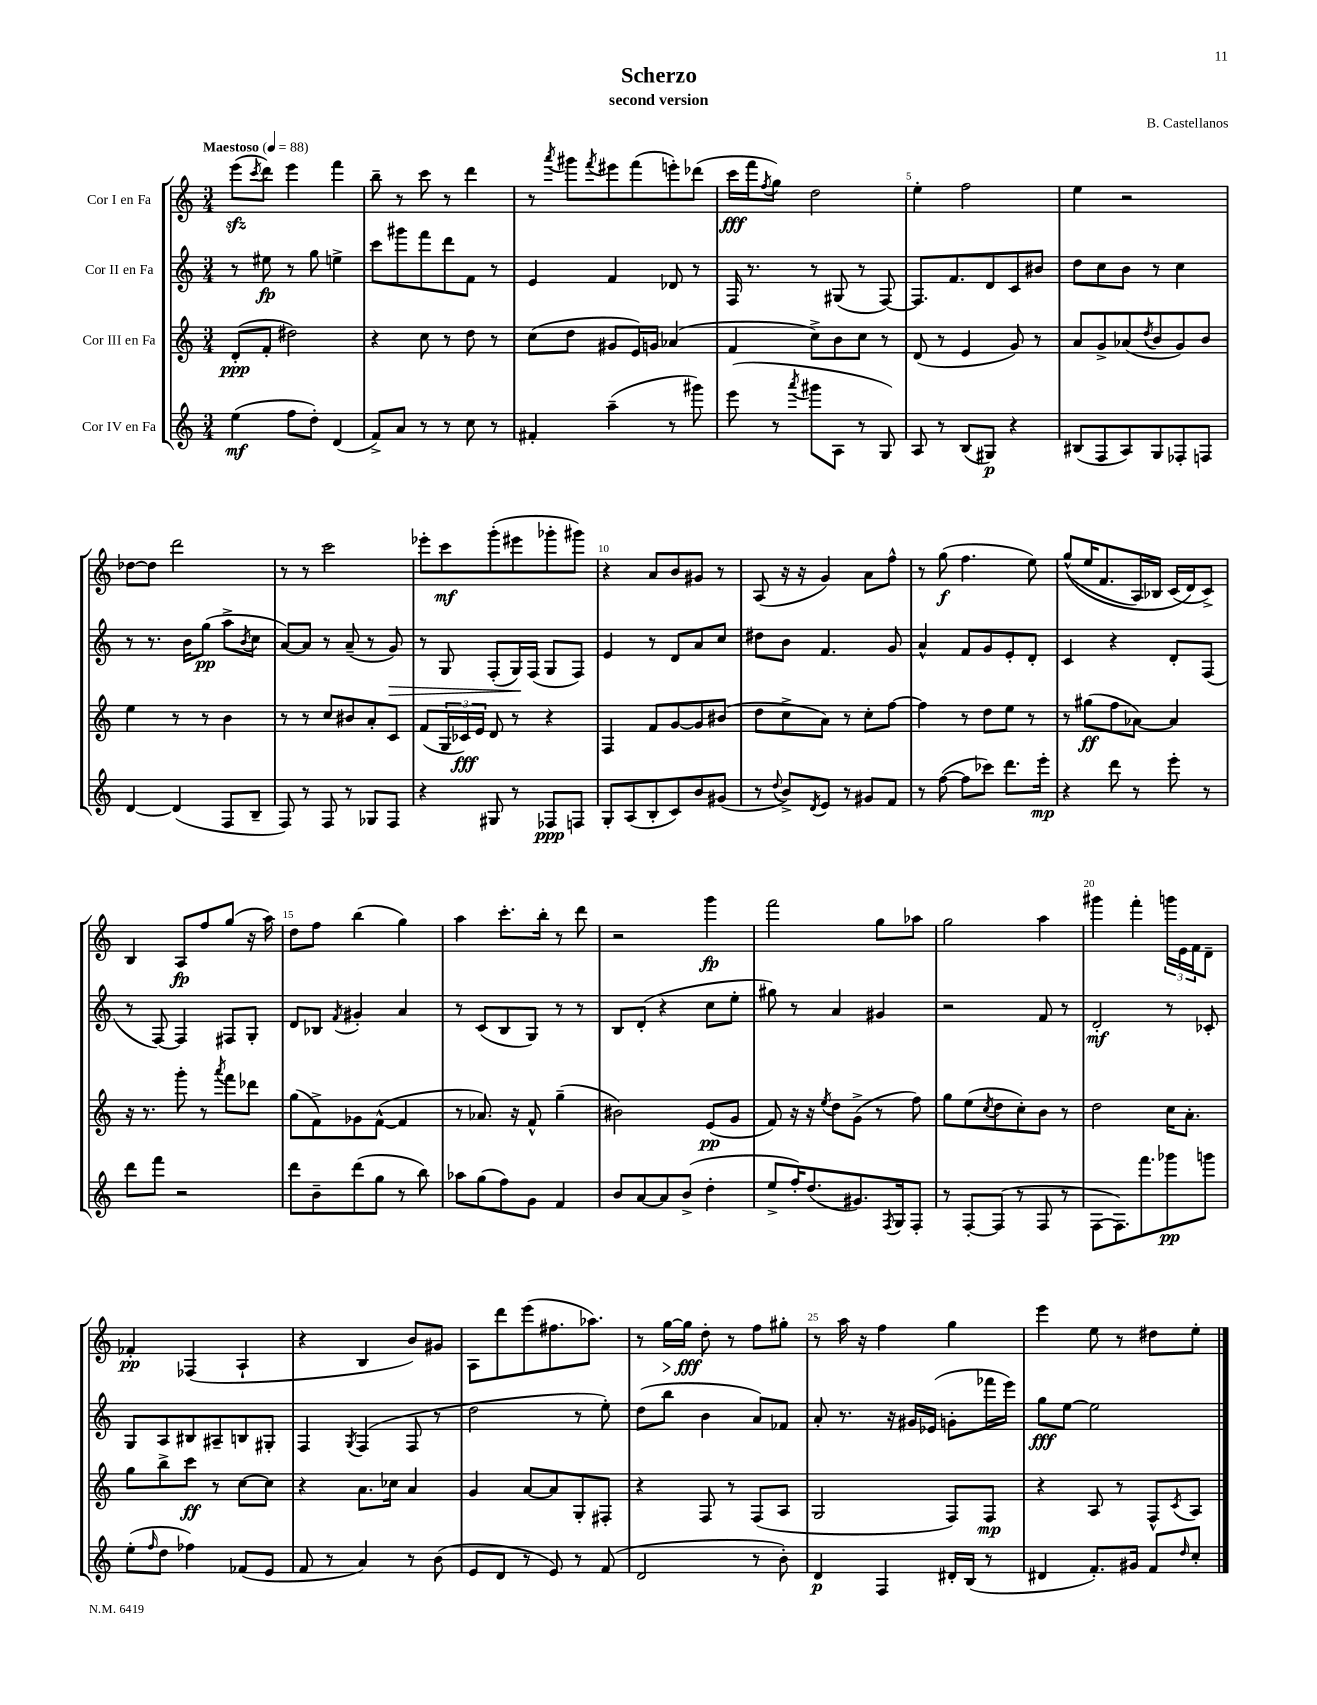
\header { title = "Scherzo" composer = "B. Castellanos" subtitle = "second version" }
<<
\new StaffGroup <<
\new Staff = "s0" \with { instrumentName = "Cor I en Fa" } {
    \clef treble \key c \major \numericTimeSignature \time 3/4 \tempo "Maestoso" 4 = 88
    e'''8\sfz( \acciaccatura { c'''8 } d'''8) e'''4 f'''4 |
    b''8-- r8 c'''8 r8 d'''4 |
    r8 \acciaccatura { a'''8 } gis'''8 \acciaccatura { f'''8 } eis'''8 f'''8( e'''8-.) des'''8( |
    c'''16\fff f'''16 \acciaccatura { f''8 } g''8) d''2 |
    e''4-. f''2 |
    e''4 r2 |
    des''8~ des''8 d'''2 |
    r8 r8 c'''2 |
    ees'''8-. c'''8\mf g'''8-.( eis'''8 ges'''8-. gis'''8) |
    r4 a'8 b'8 gis'8 r8 |
    a8( r16 r16 g'4) a'8 f''8-^ |
    r8 g''8\f( f''4. e''8) |
    g''8-^(\( e''16 f'8. a16) bes16 c'16( d'16\) c'8->) |
    b4 a8\fp f''8 g''8( r16 a''16) |
    d''8 f''8 b''4( g''4) |
    a''4 c'''8.-. b''16-. r8 d'''8 |
    r2 g'''4\fp |
    f'''2 g''8 aes''8 |
    g''2 a''4 |
    gis'''4 f'''4-. \tuplet 3/2 { g'''16 e'16 f'16 } d'8-- |
    fes'4-.\pp fes4( a4-! |
    r4 b4 b'8) gis'8 |
    a8 d'''8 e'''8( fis''8. aes''8.) |
    r8 g''16~\> g''16\fff\! d''8-. r8 f''8 gis''8-. |
    r8 a''16 r16 f''4 g''4 |
    e'''4 e''8 r8 dis''8 e''8-. \bar "|." |
}
\new Staff = "s1" \with { instrumentName = "Cor II en Fa" } {
    \clef treble \key c \major \numericTimeSignature \time 3/4
    r8 eis''8\fp r8 g''8 e''4-> |
    c'''8 gis'''8 f'''8 d'''8 f'8 r8 |
    e'4 f'4 des'8 r8 |
    f16 r8. r8 gis8( r8 f8~) |
    f8. f'8. d'8 c'8 bis'8 |
    d''8 c''8 b'8 r8 c''4 |
    r8 r8. b'16 g''8\pp( a''8-> \acciaccatura { b'8 } c''8 |
    a'8~) a'8 r8 a'8--( r8 g'8\>) |
    r8 g8 f8-.( g16\!) f16( g8 f8) |
    e'4 r8 d'8 a'8 c''8 |
    dis''8 b'8 f'4. g'8 |
    a'4-^ f'8 g'8 e'8-. d'8-. |
    c'4 r4 d'8-. f8( |
    r8 f8~) f4 fis8 g8-. |
    d'8 bes8 \acciaccatura { f'8 } gis'4-. a'4 |
    r8 c'8( b8 g8) r8 r8 |
    b8 d'8-.( r4 c''8 e''8-. |
    gis''8) r8 a'4 gis'4 |
    r2 f'8 r8 |
    d'2-.\mf r8 ces'8-. |
    g8 a8 bis8 ais8-- b8 gis8-. |
    f4 \acciaccatura { g8 } f4( f8 r8 |
    d''2 r8 e''8-.) |
    d''8( b''8 b'4 a'8) fes'8 |
    a'8-. r8. r16 gis'16 ees'16( g'8-. fes'''16 e'''16) |
    g''8\fff e''8~ e''2 \bar "|." |
}
\new Staff = "s2" \with { instrumentName = "Cor III en Fa" } {
    \clef treble \key c \major \numericTimeSignature \time 3/4
    d'8-.\ppp( f'8-. dis''2) |
    r4 c''8 r8 d''8 r8 |
    c''8( d''8 gis'8 e'16) g'16 aes'4( |
    f'4 c''8->) b'8 c''8 r8 |
    d'8( r8 e'4 g'8) r8 |
    a'8 g'8-> aes'8( \acciaccatura { d''8 } b'8 g'8) b'8 |
    e''4 r8 r8 b'4 |
    r8 r8 c''8 bis'8 a'8-. c'8 |
    f'8( \tuplet 3/2 { g16 ces'16\fff) e'16 } d'8 r8 r4 |
    f4 f'8 g'8~ g'8 bis'8( |
    d''8 c''8-> a'8) r8 c''8-. f''8~ |
    f''4 r8 d''8 e''8 r8 |
    r8 gis''8\ff( f''8 aes'8~) aes'4 |
    r16 r8. g'''8-. r8 \acciaccatura { a'''8 } f'''8 des'''8 |
    g''8( f'8->) ges'8 f'8~-^( f'4 |
    r8 aes'8.) r16 f'8-^ g''4--( |
    bis'2) e'8\pp( g'8 |
    f'8) r16 r16 \acciaccatura { e''8 } d''8 g'8->( r8 f''8) |
    g''8 e''8( \acciaccatura { c''8 } d''8 c''8-.) b'8 r8 |
    d''2 c''16 a'8.-. |
    g''8 b''8-> c'''8\ff r8 c''8~ c''8 |
    r4 a'8. ces''16 a'4 |
    g'4 a'8~ a'8 g8-. fis8-. |
    r4 f8 r8 f8( a8 |
    g2 f8) f8\mp |
    r4 a8 r8 f8-^ \acciaccatura { c'8 } a8 \bar "|." |
}
\new Staff = "s3" \with { instrumentName = "Cor IV en Fa" } {
    \clef treble \key c \major \numericTimeSignature \time 3/4
    e''4\mf( f''8 d''8-.) d'4( |
    f'8->) a'8 r8 r8 c''8 r8 |
    fis'4-. a''4--( r8 gis'''8) |
    e'''8( r8 \acciaccatura { a'''8 } gis'''8 a8 r8 g8) |
    a8 r8 b8( gis8\p) r4 |
    bis8( f8 a8) g8 fes8-. f8 |
    d'4~ d'4( f8 b8-- |
    f8) r8 f8 r8 ges8 f8 |
    r4 gis8 r8 fes8\ppp f8 |
    g8-. a8( b8-. c'8) b'8 gis'8( |
    r8 \appoggiatura { d''8 } b'8->) \acciaccatura { d'8 } e'8 r8 gis'8 f'8 |
    r8 f''8~( f''8 ces'''8) d'''8. e'''16-.\mp |
    r4 d'''8 r8 e'''8-. r8 |
    d'''8 f'''8 r2 |
    d'''8 b'8-- d'''8( g''8 r8 b''8) |
    aes''8 g''8( f''8) g'8 f'4 |
    b'8 a'8~ a'8 b'8->( d''4-. |
    e''8-> f''16-.) d''8.( gis'8.) \acciaccatura { f8 } g16 f8-. |
    r8 f8~-. f8( r8 f8 r8 |
    f8~ f8.) f'''8. ges'''8\pp g'''8 |
    e''8-.( \grace { f''16 } d''8 fes''4) fes'8( e'8 |
    f'8 r8 a'4) r8 b'8( |
    e'8 d'8 r8 e'8) r8 f'8( |
    d'2 r8 b'8-.) |
    d'4\p f4 dis'16-. b16( r8 |
    dis'4 f'8.-.) gis'16 f'8 \grace { d''16 } c''8-. \bar "|." |
}
>>
>>
\layout { \context { \Score \override BarNumber.break-visibility = ##(#f #t #t) barNumberVisibility = #(every-nth-bar-number-visible 5) } }
